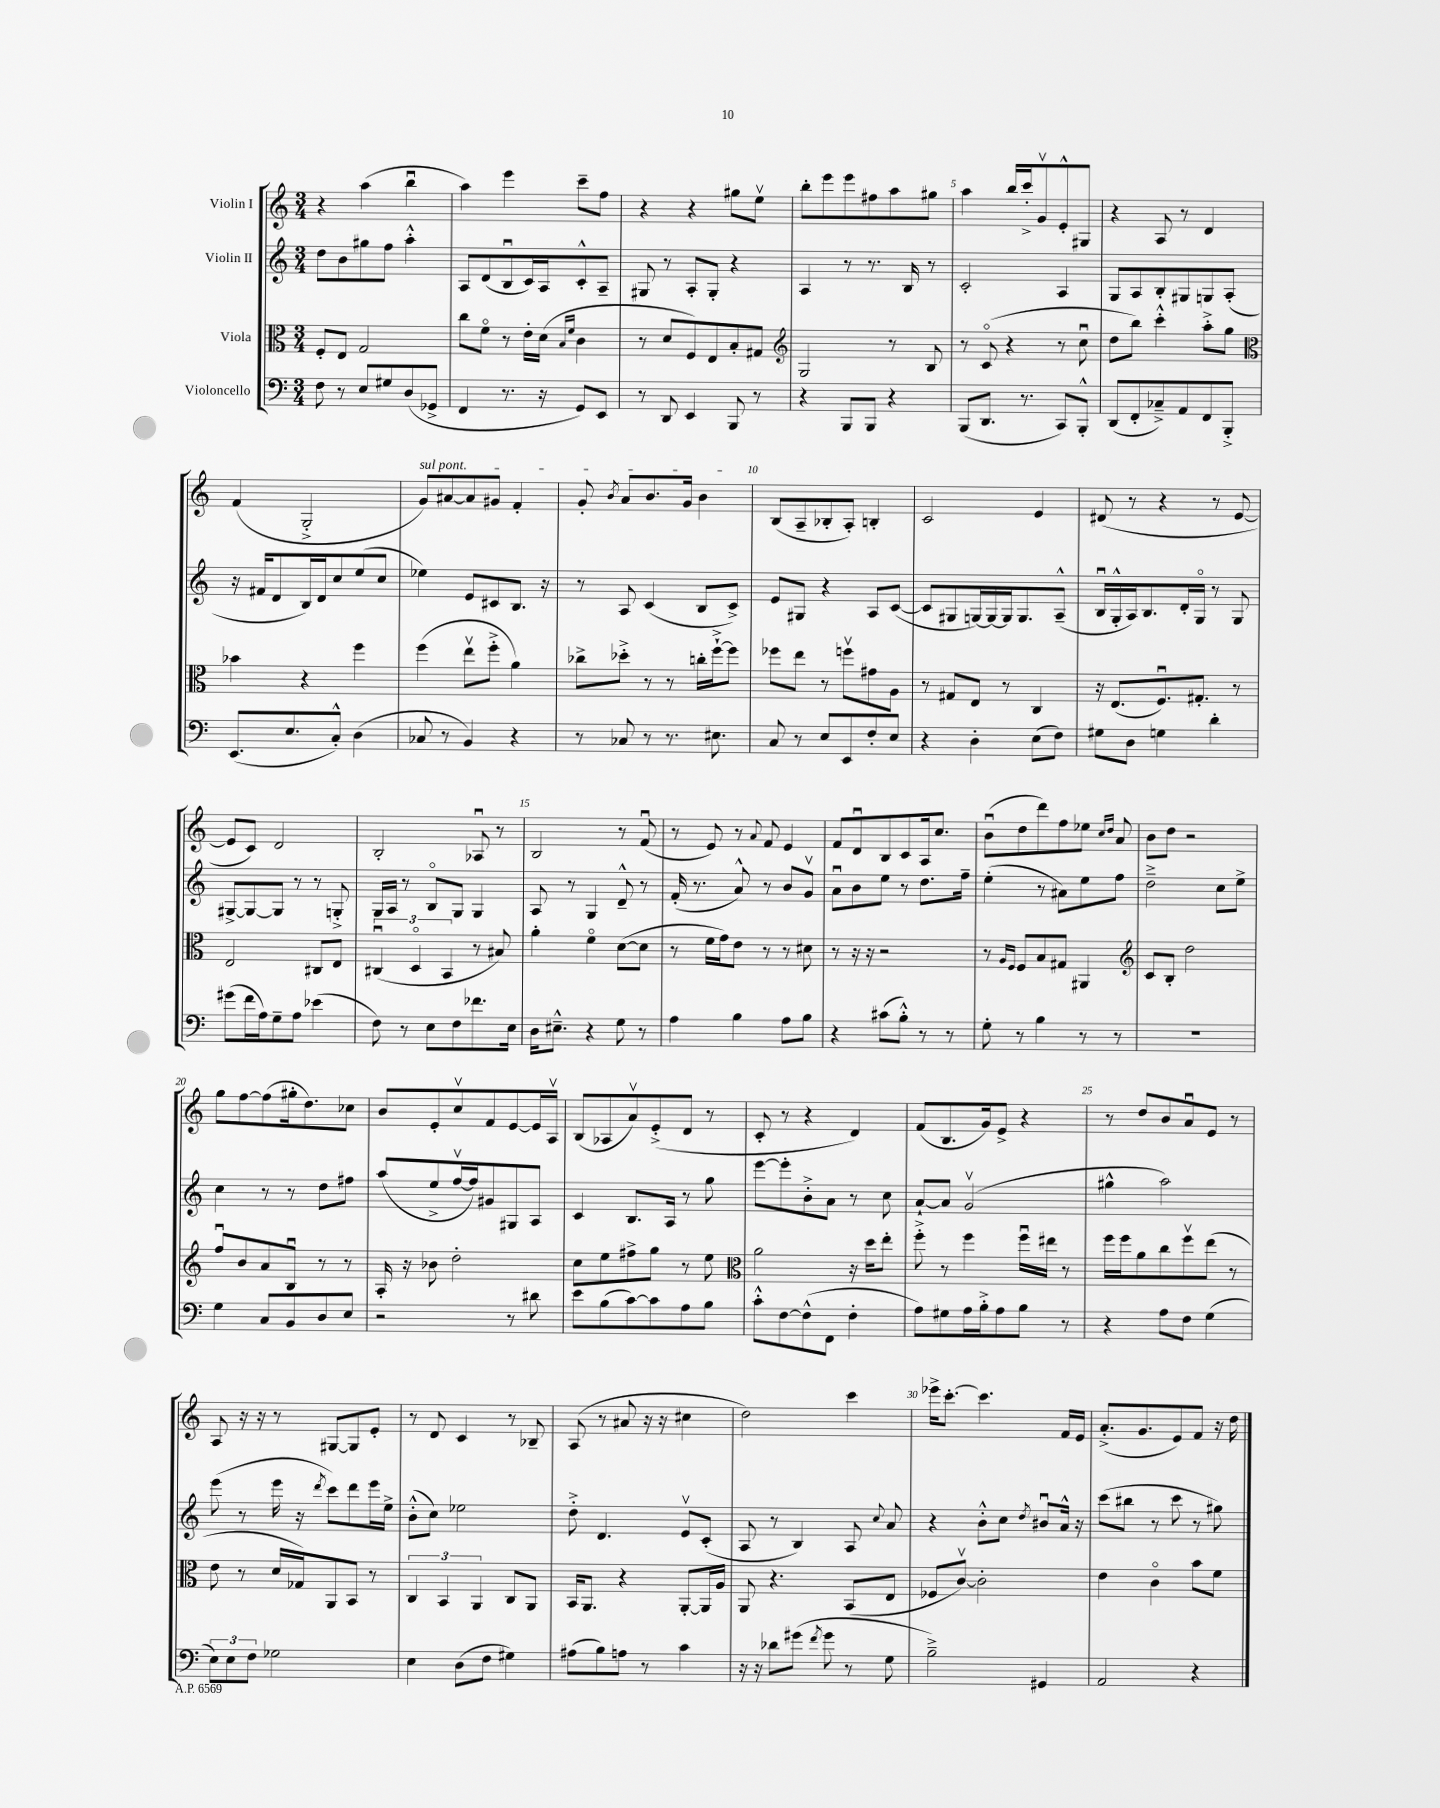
<<
\new StaffGroup <<
\new Staff = "s0" \with { instrumentName = "Violin I" } {
    \clef treble \key c \major \numericTimeSignature \time 3/4
    \autoBeamOff r4 a''4( b''4\downbow |
    a''4) e'''4 c'''8[-- f''8] |
    r4 r4 gis''8[ e''8]\upbow |
    b''8[-. e'''8 e'''8 fis''8 a''8 gis''8] |
    a''4 b''16[ c'''16-.-> g'8\upbow e'8-.-^ gis8] |
    r4 a8 r8 d'4 |
    f'4( g2-.-> |
    \once \override TextSpanner.bound-details.left.text = \markup { \italic "sul pont." } g'8[\startTextSpan) ais'8~ ais'8 gis'8] f'4-. |
    g'8-. \acciaccatura { b'8 } a'8[ b'8. g'16] b'4\stopTextSpan |
    b8[( a8-- bes8-. a8]-.) b4-. |
    c'2 e'4 |
    dis'8( r8 r4 r8 e'8~ |
    e'8[ c'8]) d'2 |
    b2-. aes8\downbow r8 |
    b2 r8 f'8\downbow( |
    r8 e'8) r8 \appoggiatura { a'8 } f'8 e'4 |
    f'8[ d'8\downbow b8 c'8 a16 c''8.] |
    b'8[\downbow( d''8 d'''8) f''8 ees''8] \grace { c''16[ d''16] } a'8 |
    b'8[ d''8] r2 |
    g''8[ f''8~ f''8( gis''16-. d''8.) ces''8] |
    b'8[ e'8-. c''8\upbow f'8 e'8~ e'16 a16]\upbow |
    b8[( aes8 a'8\upbow) e'8-.->( d'8] r8 |
    c'8-. r8 r4 d'4) |
    f'8[( b8. g'16) e'8]-> r4 |
    r8 d''8[ b'8 a'8\downbow e'8] r8 |
    a8 r16 r16 r8 gis8[~ gis8 e'8]-. |
    r8 d'8 c'4 r8 bes8-- |
    a8( r8 ais'8 r16 r16 cis''4 |
    d''2) c'''4 |
    ees'''16[-> c'''8.]~-. c'''4. f'16[ e'16] |
    a'8.[-.->( g'8. e'8) f'8] r16 d''16 \bar "|." |
}
\new Staff = "s1" \with { instrumentName = "Violin II" } {
    \clef treble \key c \major \numericTimeSignature \time 3/4
    \autoBeamOff d''8[ b'8 gis''8 f''8] a''4-.-^ |
    a8[ d'8( b8\downbow c'16) a16 c'8-.-^ a8]-- |
    gis8 r8 a8[-. gis8]-. r4 |
    a4 r8 r8. b16 r8 |
    c'2-. a4 |
    g8[ a8 b8-. gis8 g8 a8]-.( |
    r16 fis'16[ d'8 b16) d'16 c''8 e''8( c''8] |
    ees''4) e'8[ cis'8 b8.] r16 |
    r8 a8 c'4( b8[ c'8]->) |
    e'8[ gis8] r4 a8[ c'8]~( |
    c'8[ gis8 g16~) g16~ g16 g8. a8]---^( |
    b16[\downbow g16-.-^ a16) b8. d'16-. g16]\flageolet r8 g8 |
    gis8[~-> gis8~ gis8] r8 r8 g8-.-> |
    g16[ a16] r8 b8[\flageolet g8] g4 |
    a8 r8 g4 d'8---^ r8 |
    f'16-.( r8. a'8-^) r8 b'8[ g'8]\upbow |
    a'8[\downbow b'8 e''8] r8 d''8.[ f''16]-- |
    e''4-.( r8 ais'8[) e''8 f''8] |
    d''2---> c''8[ e''8]-> |
    c''4 r8 r8 d''8[ fis''8] |
    a''8[( e''8-> f''16~\upbow f''16) gis'8 gis8 a8] |
    c'4 b8.[ a16] r8 g''8 |
    e'''8[~ e'''8-. b'8-.-> a'8] r8 c''8 |
    a'8[~-! a'8] g'2\upbow( |
    gis''4-^ a''2) |
    e'''8( r8 e'''16 r16 \acciaccatura { d'''8 } c'''8[) d'''8 e'''16 e''16]-> |
    b'8[-.-^( c''8]) ees''2 |
    d''8-.-> d'4. e'8[\upbow c'8]-.( |
    a8 r8 b4) a8 \appoggiatura { c''8 } a'8 |
    r4 b'8[-.-^ c''8] \acciaccatura { d''8 } bis'8[\downbow a'16]-^ r16 |
    c'''8[( bis''8] r8 c'''8 r8 gis''8) \bar "|." |
}
\new Staff = "s2" \with { instrumentName = "Viola" } {
    \clef alto \key c \major \numericTimeSignature \time 3/4
    \autoBeamOff f8[-. e8] g2 |
    c''8[ f'8]\flageolet r8 e'16[-. d'16]( \grace { b16[ f'16] } c'4 |
    r8 d'8[ f8) e8 b8-. gis8] |
    \clef treble g2 r8 b8 |
    r8 c'8\flageolet( r4 r8 c''8\downbow |
    d''8[ b''8]) c'''4-.-^ a''8[-.-> g''8] |
    \clef alto bes'4 r4 f''4 |
    f''4( e''8[\upbow f''8]-.-> a'4) |
    ces''8[-> des''8]-.-> r8 r8 c''16[-. f''16~-!-> f''8] |
    fes''8[ e''8] r8 f''8[\upbow gis'8 a8] |
    r8 gis8[ e8] r8 c4 |
    r16 e8.[( f8.\downbow) gis8.]-. r8 |
    e2 cis8[ e8] |
    \tuplet 3/2 { cis4\downbow( d4\flageolet b,4 } r8 bis8) |
    a'4-. f'4\flageolet d'8[~( d'8] |
    r8 f'16[ g'16) e'8] r8 r8 dis'8 |
    r8 r16 r16 r2 |
    r8 \grace { a16[ f16] } f8[ b8 gis8] ais,4 |
    \clef treble c'8[ b8]-. d''2 |
    f''8[\downbow b'8 a'8 b8]\downbow r8 r8 |
    a16-. r16 bes'8 d''2-. |
    c''8[ e''8 fis''8-> g''8] r8 e''8 |
    \clef alto a'2 r16 d''16[ e''8]-. |
    f''8-.-> r8 f''4 f''16[\downbow eis''16] r8 |
    f''16[ f''16 a'8 c''8 f''8\upbow e''8]( r8 |
    e'8 r8 d'16[ ges16) a,8 b,8] r8 |
    \tuplet 3/2 { c4 b,4 a,4 } c8[ a,8] |
    b,16[ a,8.] r4 a,8[~-. a,16 a16] |
    a,8 r4. b,8[( e8] |
    fes8[ c'8]~\upbow) c'2-. |
    e'4 c'4\flageolet b'8[ f'8] \bar "|." |
}
\new Staff = "s3" \with { instrumentName = "Violoncello" } {
    \clef bass \key c \major \numericTimeSignature \time 3/4
    \autoBeamOff f8 r8 e8[ gis8 d8( ges,8]-> |
    f,4 r8. r16 g,8[) e,8] |
    r8 d,8 e,4 b,,8 r8 |
    r4 b,,8[ b,,8] r4 |
    b,,8[( d,8.] r8. c,8[) b,,8]-.-^ |
    d,8[( f,8-. ces8--->) a,8 f,8 b,,8]-.-> |
    e,8.[( e8. c8]-.-^) d4( |
    ces8 r8 b,4) r4 |
    r8 ces8 r8 r8. eis8. |
    c8 r8 e8[ e,8 f8-. e8] |
    r4 d4-. e8[( f8]) |
    gis8[ d8] g4 d'4-. |
    gis'8[( f'16 a16) g8-- a8] ees'4( |
    f8) r8 e8[ f8 fes'8. e16] |
    d16[ eis8.]---^ r4 g8 r8 |
    a4 b4 a8[ b8] |
    r4 cis'8[( b8]-.-^) r8 r8 |
    g8-. r8 b4 r8 r8 |
    R2. |
    g4 c8[ b,8 d8 e8] |
    r2 r8 dis'8 |
    e'8[ b8( c'8~) c'8 a8 b8] |
    c'8[-.-^ f8~ f8-^( f,8] f4-. |
    a8[) gis8 a16 b16-.-> a8 b8] r8 |
    r4 a8[ f8] g4( |
    \tuplet 3/2 { e8[) e8 f8] } ges2 |
    e4 d8[( f8] gis4) |
    ais8[( b8) a8] r8 c'4 |
    r16 r16 des'8[ gis'8]( \acciaccatura { f'8 } gis'8 r8 g8 |
    b2--->) gis,4 |
    a,2 r4 \bar "|." |
}
>>
>>
\layout { \context { \Score \override BarNumber.break-visibility = ##(#f #t #t) barNumberVisibility = #(every-nth-bar-number-visible 5) } }
